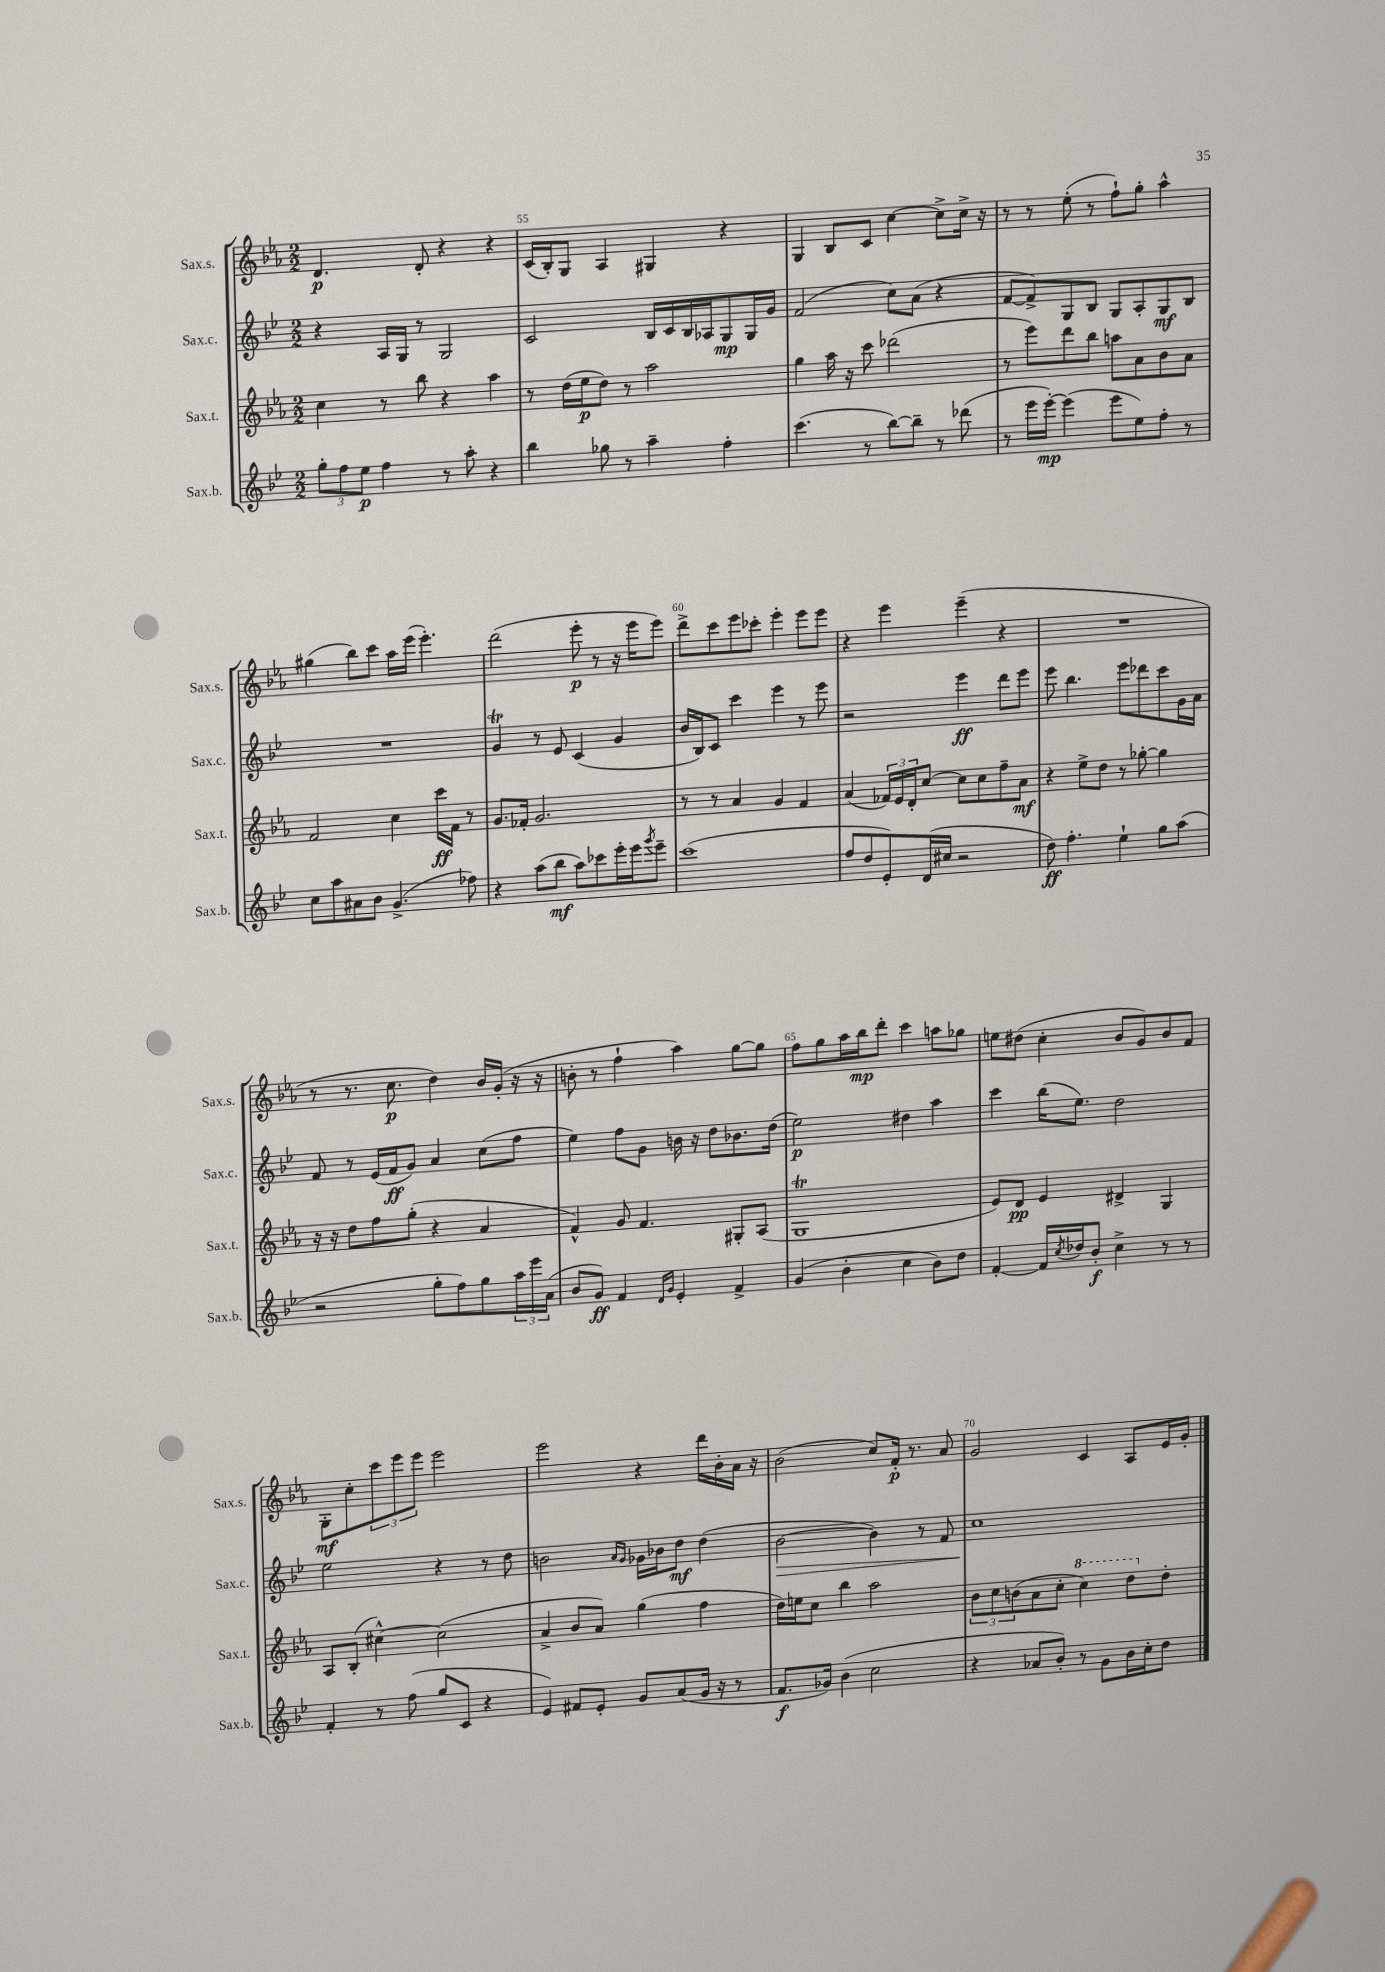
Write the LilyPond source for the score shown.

<<
\new StaffGroup <<
\new Staff = "s0" \with { instrumentName = "Sax.s." shortInstrumentName = "Sax.s." } {
    \clef treble \key ees \major \numericTimeSignature \time 2/2
    d'4.\p d'8-. r4 r4 |
    c'16( bes16-.) g8 aes4 gis4 r4 |
    g4 bes8 c'8 c''4~ c''8-> c''16-> r16 |
    r8 r8 ees''8-.( r8 f''8-!) g''8-. aes''4-^ |
    gis''4( bes''8) c'''8 aes''16 ees'''16( ees'''4.-.) |
    d'''2( ees'''8-.\p r8 r16 ees'''16 ees'''8) |
    d'''8-> c'''8 ees'''8 ces'''8-. ees'''4-. ees'''8 ees'''8 |
    r4 ees'''4 ees'''4--( r4 |
    R1 |
    r8 r8. c''8.\p d''4) bes'16 g'16-.( r16 r16 |
    b'8-. r8 f''4-! aes''4) g''8~ g''8 |
    f''8 g''8 aes''16 bes''16\mp d'''8-. c'''4 a''8 ges''8 |
    e''8 dis''8( c''4-. bes'8 g'8) bes'8 f'8 |
    g8-.\mf c''8-. \tuplet 3/2 { c'''8 ees'''8 ees'''8 } ees'''2 |
    ees'''2 r4 d'''16 bes'16-. aes'16 r16 |
    bes'2( c''8) f'16-.\p r8. aes'8 |
    g'2 c'4 aes8 ees'16 g'16-. \bar "|." |
}
\new Staff = "s1" \with { instrumentName = "Sax.c." shortInstrumentName = "Sax.c." } {
    \clef treble \key bes \major \numericTimeSignature \time 2/2
    r4 a16 g16 r8 g2 |
    c'2 bes16 c'16 bes16 aes16 g8\mp g16 g'16 |
    f'2( c''8) a'8( r4 |
    f'8~ f'8->) g8 bes8 g8 a8-. g8\mf bes8 |
    R1 |
    g'4\trill r8 ees'8 c'4( g'4 |
    bes'16 bes16) c'8 c'''4 ees'''4 r8 ees'''8 |
    r2 ees'''4\ff d'''8 ees'''8 |
    ees'''8 bes''4. ees'''8 des'''8 c'''8 g'16 a'16 |
    f'8 r8 ees'16( f'16\ff g'8) a'4 c''8( f''8 |
    ees''4) f''8 g'8 b'16 r16 d''8 bes'8. d''16( |
    ees''2\p) dis''4 a''4 |
    c'''4 bes''16( ees''8.) d''2 |
    ees''2 r4 r8 d''8 |
    b'2 \grace { a'16 g'16 } ges'16 bes'16 d''8\mf d''4( |
    bes'2~\> bes'4) r8 f'8 |
    c''1\! \bar "|." |
}
\new Staff = "s2" \with { instrumentName = "Sax.t." shortInstrumentName = "Sax.t." } {
    \clef treble \key ees \major \numericTimeSignature \time 2/2
    c''4 r8 bes''8 r4 aes''4 |
    r8 d''16( ees''16\p d''8) r8 aes''2 |
    g''4 aes''16 r16 c'''8 des'''2( |
    r8 ees'''8) d'''8 bes''8 a''8 aes'8 bes'8 aes'8 |
    f'2 c''4 c'''16\ff f'16 r8 |
    g'8. fes'16-. g'2. |
    r8 r8 aes'4 g'4 f'4 |
    aes'4( \tuplet 3/2 { fes'16) ees'16 d'16-. } c''8~ c''8 c''8 f''8-- aes'8\mf |
    r4 ees''8-> d''8 r8 ges''8~-. ges''4 |
    r16 r16 d''8 f''8 g''8-.( r4 aes'4 |
    f'4-^) g'8 f'4. gis8-. aes8( |
    g1\trill |
    ees'8) d'8\pp ees'4 dis'4-> g4 |
    aes8 bes8-.( cis''4~-^) cis''2( |
    aes'4-> bes'8 aes'8) g''4( f''4 |
    d''16) e''16 c''8 bes''4 aes''2 |
    \tuplet 3/2 { bes'8 c''8 b'8( } aes'8 c''8-. \ottava #1 c'''4) d'''8 \ottava #0 d''8-. \bar "|." |
}
\new Staff = "s3" \with { instrumentName = "Sax.b." shortInstrumentName = "Sax.b." } {
    \clef treble \key bes \major \numericTimeSignature \time 2/2
    \tuplet 3/2 { g''8-. f''8 ees''8\p } f''4 r8 a''8-. r4 |
    bes''4 ges''8 r8 a''4-- f''4-. |
    c'''4.( r8 bes''8~) bes''8-- r8 des'''8( |
    r8 ees'''16 ees'''16~-.\mp) ees'''4( ees'''8 ees''8) f''8-. r8 |
    c''8 a''8 ais'8 bes'8 g'4.->( fes''8) |
    r4 a''8( bes''8\mf a''8) ces'''8 ees'''16-. ees'''16 \acciaccatura { g'''8 } ees'''8-- |
    c'''1( |
    f''8 d''8 ees'8-.) d'16( cis''16 r2 |
    d''8\ff) f''4.-. ees''4-! g''8 a''8( |
    r2 g''8-. f''8) g''8 \tuplet 3/2 { a''16 ees'''16 a'16( } |
    bes'8 g'8\ff) f'4 \grace { d'16 g'16 } ees'4-. f'4-> |
    g'4( bes'4-. c''4 bes'8) d''8 |
    f'4~-. f'16 \acciaccatura { c''8 } des''16 bes'8-.\f c''4-> r8 r8 |
    f'4-. r8 f''8( g''8 c'8 r4 |
    ees'4) fis'8 ees'8-. g'8 a'8( g'16 r16 r8 |
    f'8.\f ges'16) bes'4( c''2 |
    r4 aes'8 bes'8-.) r8 g'8 bes'16 c''16-. d''8 \bar "|." |
}
>>
>>
\layout { \context { \Score currentBarNumber = #54 \override BarNumber.break-visibility = ##(#f #t #t) barNumberVisibility = #(every-nth-bar-number-visible 5) } }
